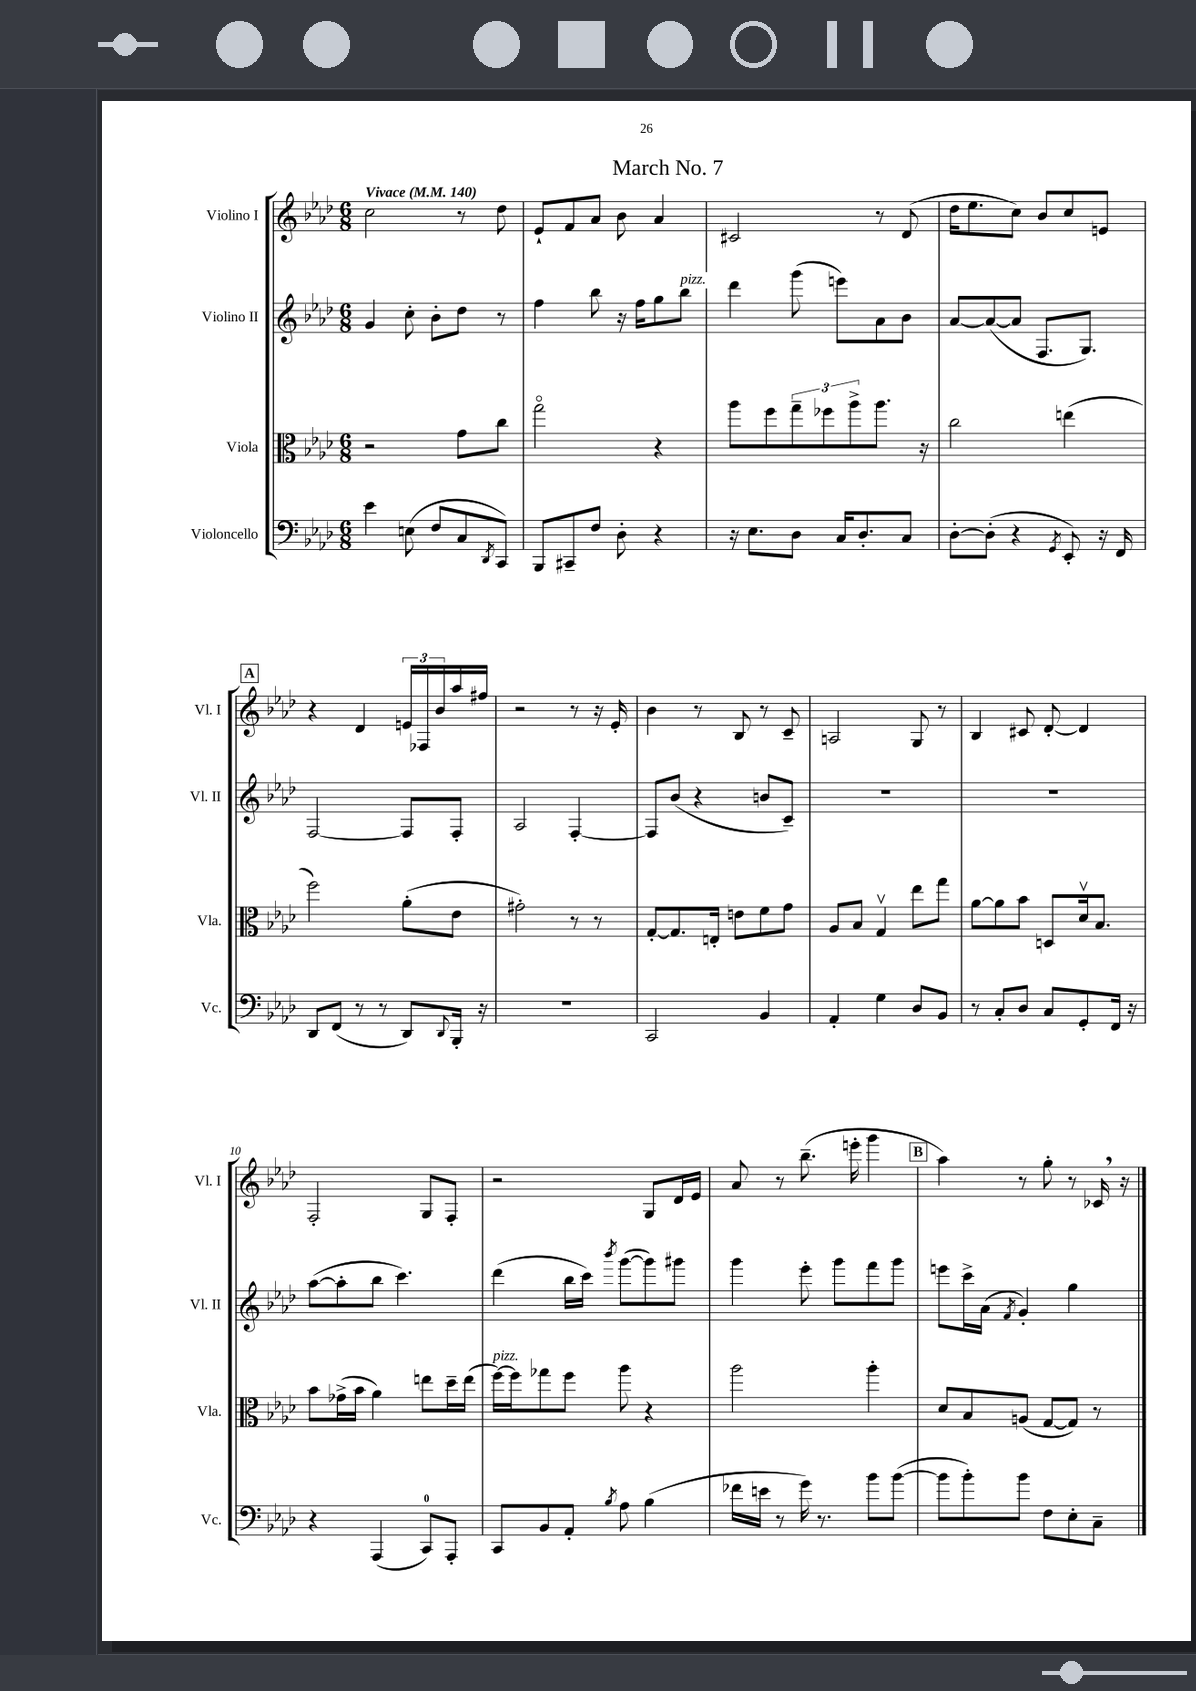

**kern	**kern	**kern	**kern
*part4	*part3	*part2	*part1
*staff4	*staff3	*staff2	*staff1
*I"Violoncello	*I"Viola	*I"Violino II	*I"Violino I
*I'Vc.	*I'Vla.	*I'Vl. II	*I'Vl. I
*clefF4	*clefC3	*clefG2	*clefG2
*k[b-e-a-d-]	*k[b-e-a-d-]	*k[b-e-a-d-]	*k[b-e-a-d-]
*M6/8	*M6/8	*M6/8	*M6/8
*MM140	*MM140	*MM140	*MM140
=1	=1	=1	=1
!	!	!	!LO:TX:a:B:t=Vivace
4e-\	2r	4g/	2cc\
(8En\	.	8cc'\	.
8F/L	.	8b-'\L	.
8C/	8g\L	8dd-\J	8r
8qDD-/	.	.	.
8CC/J)	8cc\J	8r	8dd-\
=2	=2	=2	=2
8BBB-/L	2gg\	4ff\	8e-`/L
8CC#X~/	.	.	8f/
8F/J	.	8bb-\	8a-/J
8D-'\	.	16r	8b-\
.	.	16ff\KL	.
4r	4r	8gg\	4a-/
!	!	!LO:TX:a:i:t=pizz.	!
.	.	8bb-\J	.
=3	=3	=3	=3
16r	8aa-\L	4ddd-\	2c#X/
8.E-\L	.	.	.
.	8ff\	.	.
8D-\J	12gg~\	(8ggg\	.
.	12ff-X\	.	.
16C/KL	.	8eeen\L)	.
.	12aa-^\	.	.
8.D-'/	.	.	.
.	8.aa-\J	8a-\	8r
8C/J	.	8b-\J	(8d-/
.	16r	.	.
=4	=4	=4	=4
[8D-'\L	2cc\	[8a-/L	16dd-\KL
.	.	.	8.ee-\
(8D-'\J]	.	(8a-/_	.
4r	.	8a-/J]	8cc\J)
.	.	8.F/L	8b-/L
8qGG/	.	.	.
8EE-'/)	(4een\	.	8cc/
.	.	8.G/J)	.
16r	.	.	8en/J
16FF/	.	.	.
!!LO:LB:g=z
!!LO:REH:place=s1:t=A
=5	=5	=5	=5
8DD-/L	2ff\)	[2F/	4r
(8FF/J	.	.	.
8r	.	.	4d-/
8r	.	.	.
8DD-/L)	(8a-'\L	8F/L]	24en/LL
.	.	.	24F-X/
.	.	.	24b-/
8qqDD-/	.	.	.
16BBB-'/Jk	8e-\J	8F'/J	16aa-/
16r	.	.	16ff#X/JJ
=6	=6	=6	=6
2.r	2g#X'\)	2A-/	2r
.	8r	[4F'/	8r
.	8r	.	16r
.	.	.	16e-'/
=7	=7	=7	=7
2CC/	[8G'/L	8F/L]	4b-\
.	8.G/]	(8b-/J	.
.	.	4r	8r
.	16En'/Jk	.	.
.	8en\L	.	8B-/
4BB-/	8f\	8bn/L	8r
.	8g\J	8c~/J)	8c~/
=8	=8	=8	=8
4AA-'/	8A-/L	2.r	2An/
.	8B-/J	.	.
4G\	4Gv/	.	.
8D-/L	8ee-\L	.	8G/
8BB-/J	8gg\J	.	8r
=9	=9	=9	=9
8r	[8a-\L	2.r	4B-/
8C'/L	8a-\]	.	.
8D-/J	8b-\J	.	8c#X/
8C/L	8Dn/L	.	[8d-'/
8GG'/	16d-v/k	.	4d-/]
.	8.B-/J	.	.
16FF/Jk	.	.	.
16r	.	.	.
!!LO:LB:g=z
=10	=10	=10	=10
4r	8b-\L	([8aa-\L	2F'/
.	(16g-X^\L	8aa-'\]	.
.	16b-\JJ	.	.
(4AAA-/	4a-\)	8bb-\J	.
.	.	4.ccc\)	.
8CC/L)	8een\L	.	8G/L
8AAA-'/J	16dd-~\L	.	8F'/J
.	(16ee\JJ	.	.
=11	=11	=11	=11
!	!LO:TX:a:i:t=pizz.	!	!
8CC/L	[16ff\LL)	(4ddd-\	2r
.	16ff\J]	.	.
8BB-/	8gg-X\	.	.
8AA-'/J	8ff\J	16bb-\LL	.
.	.	16ccc\JJ)	.
8qB-/	.	8qbbb-/	.
8A-\	8aa-\	([8ggg\L	.
(4B-\	4r	8ggg\])	8G/L
.	.	8ggg#X\J	16d-/L
.	.	.	16e-/JJ
=12	=12	=12	=12
16f-X\LL	2aa-\	4ggg\	8a-/
16en\JJ	.	.	.
8r	.	.	8r
16g\)	.	8eee-'\	(8.bb-~\
8.r	.	.	.
.	.	8ggg\L	.
.	.	.	16eeen'\
8b-\L	4aa-'\	8fff\	4ggg\
([8b-\J	.	8ggg\J	.
!!LO:REH:place=s1:t=B
=13	=13	=13	=13
8b-\L]	8d-/L	8eeen\L	4aa-\)
8b-'\)	8B-/	16ccc^\L	.
.	.	(16a-\JJ	.
.	.	8qf/	.
8b-\J	(8An/J	4g'/)	8r
8F\L	[8G/L	.	8gg'\
8E-'\	8G/J])	4gg\	8r
8C~\J	8r	.	16c-X,/
.	.	.	16r
==	==	==	==
*-	*-	*-	*-
